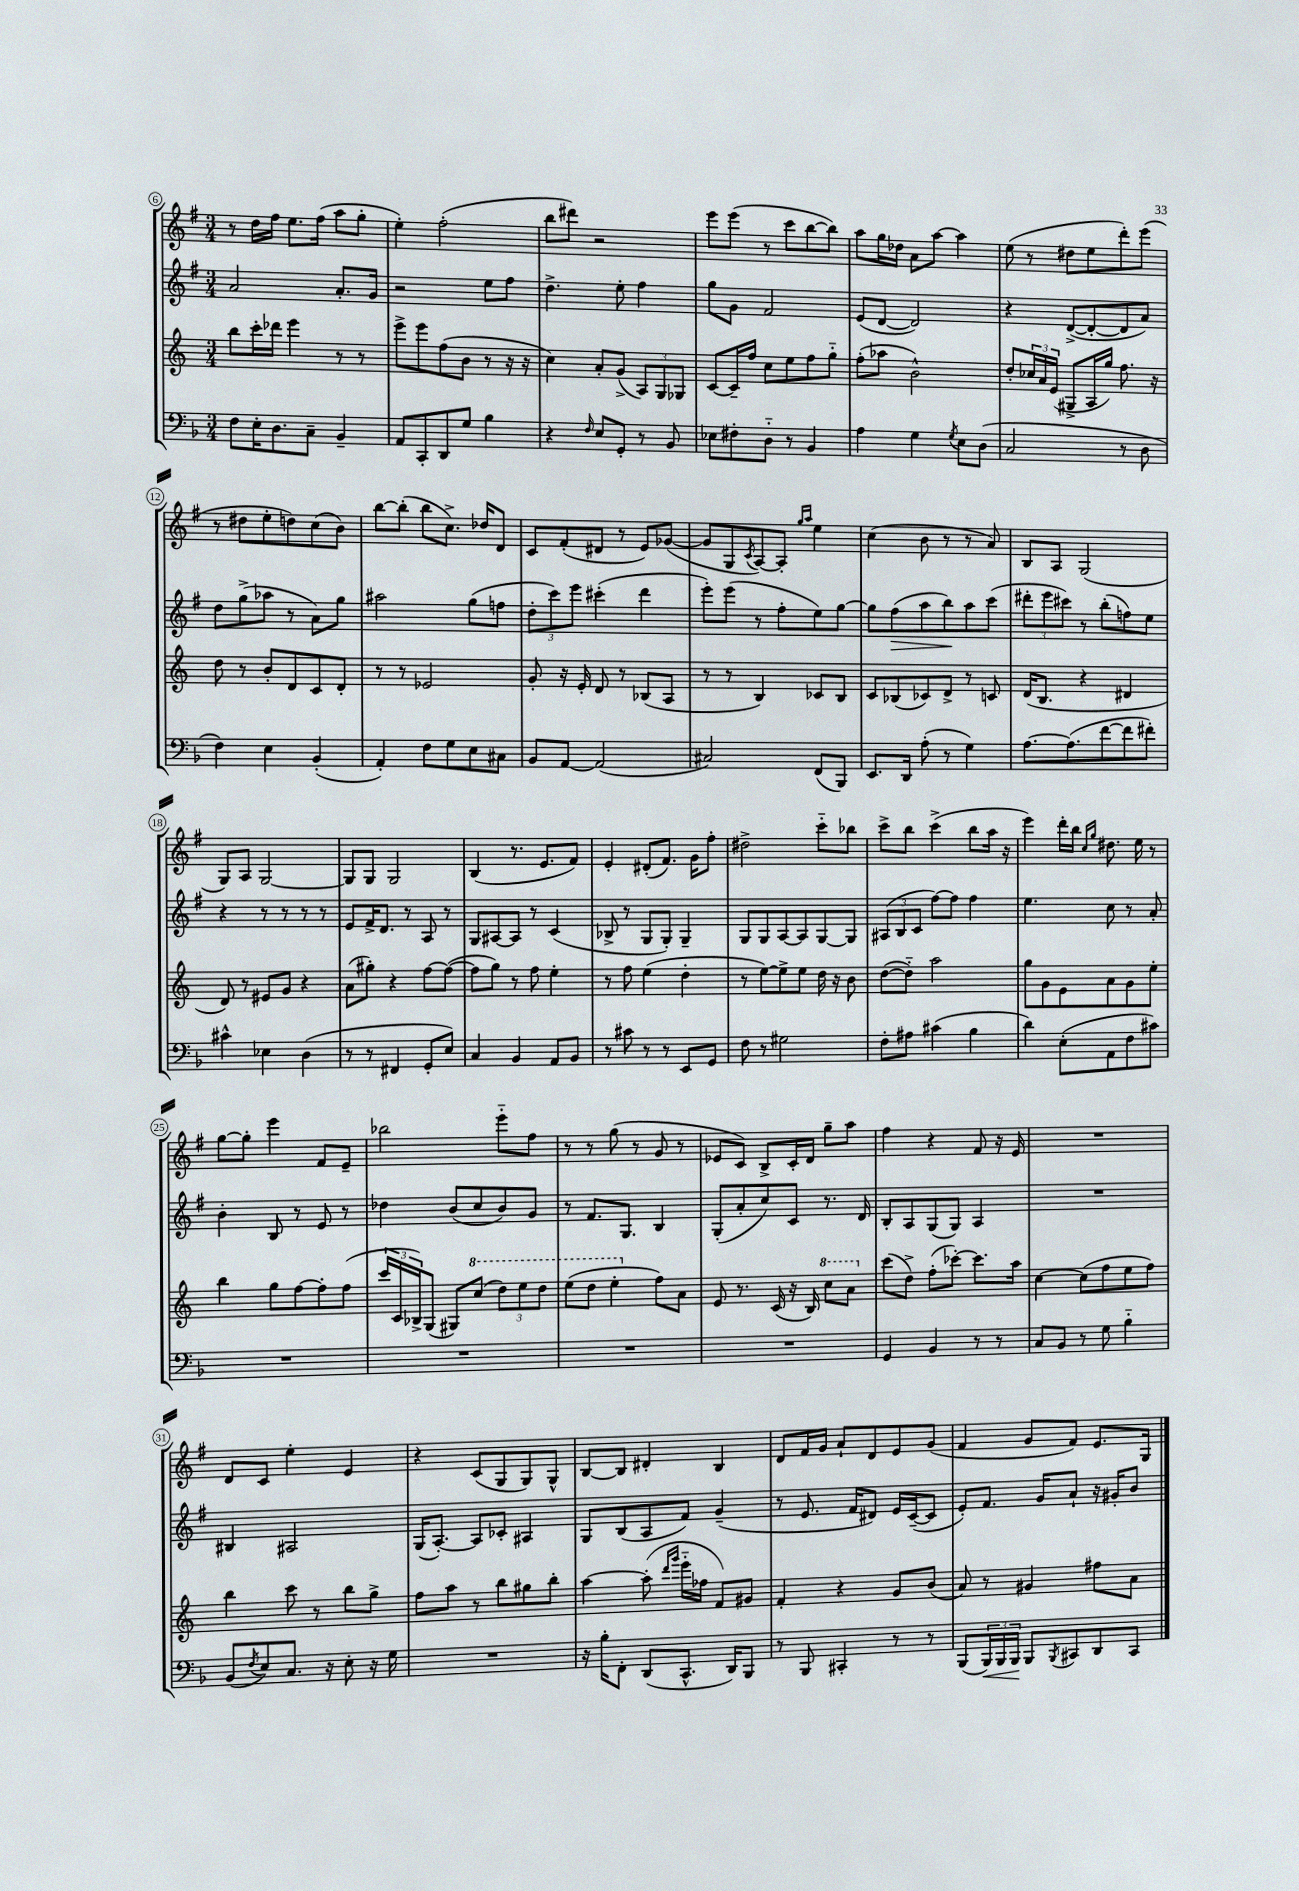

**kern	**kern	**kern	**kern
*staff4	*staff3	*staff2	*staff1
*clefF4	*clefG2	*clefG2	*clefG2
*k[b-]	*k[]	*k[f#]	*k[f#]
*M3/4	*M3/4	*M3/4	*M3/4
8F	8bb	2a	8r
16E'	16ccc'	.	16dd
8.D	16ddd-	.	16ff#
.	4eee	.	8.ee
8C~	.	.	.
.	.	.	(16ff#
4BB-~	8r	8.a'	8aa
.	8r	.	8gg'
.	.	16g	.
=	=	=	=
8AA	8eee^	2r	4ee')
8CC'	8eee	.	.
8DD	(8ff	.	(2ff#'
8G	8b	.	.
4B-	8r	8ee	.
.	16r	8ff#	.
.	16r	.	.
=	=	=	=
4r	4cc)	4.dd^	8bb
.	.	.	8ddd#)
16qqF	.	.	.
8E	8a'	.	2r
8GG'	(8g^	8ee'	.
8r	12A)	4ff#	.
.	12G	.	.
8BB-	.	.	.
.	12G-	.	.
=	=	=	=
8E-	[8c	8gg	8eee
8F#'	16c~]	8g	(8eee
.	16ff	.	.
8D'~	8cc	2f#	8r
8r	8ee	.	8ccc
4BB-	8ff	.	[8bb
.	8gg'~	.	8bb])
=	=	=	=
4A	(8ff'	(8e	8aa
.	8aa-	[8d	16gg
.	.	.	16dd-
4G	2b^^)	2d])	8a
.	.	.	[8aa
8qG	.	.	.
8E	.	.	4aa]
(8D	.	.	.
=	=	=	=
2C	8dd'	4r	(8ee
.	24cc-	.	8r
.	24a	.	.
.	(24e	.	.
.	8G#^	([8d^	8dd#
.	16A	8d'_	8ee
.	16gg)	.	.
8r	8.ff	8d]	8ddd')
8D	.	8a)	(8eee
.	16r	.	.
=	=	=	=
4F)	8dd	8dd	8r
.	8r	(8gg^	8dd#
4E	8b'	8aa-	8ee'
.	8d	8r	8dd)
(4BB-'	8c	8a)	(8cc
.	8d'	8gg	8b)
=	=	=	=
4AA')	8r	2aa#	[8bb
.	8r	.	(8bb']
8F	2e-	.	8bb
8G	.	.	8.cc^)
8E	.	(8gg	.
.	.	.	16dd-
8C#	.	8ff	8d
=	=	=	=
8BB-	8g'	12dd'	8c
.	.	12ccc)	.
[8AA	16r	.	(8f#'
.	.	12eee	.
.	16e'	.	.
(2AA]	8d	(4ccc#'	8d#
.	8r	.	8r
.	(8B-	4ddd	8e)
.	8A	.	([8g-
=	=	=	=
2C#)	8r	8eee')	8g-]
.	8r	(8eee	8G
.	.	.	8qc
.	4B)	8r	[8A)
.	.	8ff#'	8A']
.	.	.	16qqgg
.	.	.	16qqaa
(8FF	8c-	8ee)	4ee
8BBB-)	8B	[8gg	.
=	=	=	=
8.EE	8c	8gg]	(4cc
.	(8B-	(8ff#	.
16DD	.	.	.
(8A'	8c-)	8aa	8b
8r	8d^	8bb)	8r
4G)	8r	8aa	8r
.	8c	(8ccc	8a)
=	=	=	=
[8.A	(16d	12ddd#'	8B
.	8.B	.	.
.	.	12eee	.
.	.	.	8A
.	.	12ccc#)	.
(8.A]	.	.	.
.	4r	8r	(2G
[8f	.	(8bb'	.
8f]	4d#	8ff)	.
8f#')	.	8ee	.
=	=	=	=
4c#^^	8d)	4r	8G)
.	8r	.	8A
4E-	8e#	8r	[2G
.	8g	8r	.
(4D	4r	8r	.
.	.	8r	.
=	=	=	=
8r	(8a	8e	8G]
8r	8gg#')	16f#^	8G
.	.	8.d	.
4FF#	4r	.	2G
.	.	8r	.
8GG'	[8ff	8A	.
8E)	(8ff_	8r	.
=	=	=	=
4C	8ff]	8G	(4B
.	8gg)	[8A#	.
4BB-	8r	8A#]	8.r
.	8ff	8r	.
.	.	.	8.e
8AA	4ee'	(4c	.
8BB-	.	.	8f#)
=	=	=	=
8r	8r	8B-^	4e'
8c#	8ff	8r	.
8r	(4ee	8G	(8d#'
8r	.	8G')	8.f#)
8EE	4dd'	4G~	.
.	.	.	16g
8GG	.	.	8ff#'
=	=	=	=
8F	8r	8G	2dd#^
8r	[8ee)	8G	.
2G#	8ee^]	[8A	.
.	8ee	8A]	.
.	16dd	[8G	8ccc'~
.	16r	.	.
.	8b	8G]	8bb-
=	=	=	=
8F'	([8dd	(12A#	8ccc^
.	.	12B	.
8A#	8dd'~])	.	8bb
.	.	12c	.
(4c#	2aa	[8ff#)	(4ccc^
.	.	8ff#]	.
4B-	.	4ff#	8bb
.	.	.	16aa
.	.	.	16r
=	=	=	=
4d)	8gg	4.ee	4eee)
.	8g	.	.
(8E'	8e	.	16ddd'
.	.	.	16bb
.	.	.	16qqcc
.	.	.	16qqgg
8AA	8a	8cc	8.dd#
8F	8g	8r	.
.	.	.	16ee
8c#)	8ee'	8a'	8r
=	=	=	=
2.r	4bb	4b'	[8gg
.	.	.	8gg']
.	8gg	8B	4eee
.	[8ff	8r	.
.	8ff']	8e	8f#
.	(8ff	8r	8e~
=	=	=	=
2.r	24ccc	4dd-	2bb-
.	24c	.	.
.	24B-^)	.	.
.	(8G	.	.
.	8G#)	(8b	.
.	(8ccc	8cc	.
.	12ddd)	8b)	8eee'~
.	12eee	.	.
.	.	8g	8ff#
.	12ddd	.	.
=	=	=	=
2.r	(8eee	8r	8r
.	8ddd	8.f#	8r
.	4eee'	.	(8gg
.	.	8.G	.
.	.	.	8r
.	8ff)	4B	8g
.	8a	.	8r
=	=	=	=
2.r	8e	(8G'	8e-
.	8.r	8a'	8c)
.	.	8cc)	8B^
.	(16c	.	.
.	16r	8c	16c'
.	16B)	.	16d
.	8ccc	8.r	8gg~
.	8aa	.	8aa
.	.	16d	.
=	=	=	=
4GG	(8ccc	8B'	4ff#
.	8dd^)	8A	.
4BB-	(8ff'	(8G	4r
.	[8ccc-')	8G)	.
8r	8.ccc-]	4A	8f#
8r	.	.	16r
.	16aa	.	16e
=	=	=	=
8C	[4cc	2.r	2.r
8BB-	.	.	.
8r	(8cc]	.	.
8G	8ff	.	.
4B-'~	8ee	.	.
.	8ff)	.	.
=	=	=	=
(8BB-	4bb	4B#	8d
8qF	.	.	.
8E)	.	.	8c
8.C	8ccc	2A#	4ee'
.	8r	.	.
16r	.	.	.
8E'	8bb	.	4e
16r	8gg^	.	.
16G	.	.	.
=	=	=	=
2.r	8ff	(16G	4r
.	.	[8.A')	.
.	8aa	.	.
.	8r	8A]	(8c
.	8bb	8c-'	8G
.	8gg#	4A#	8G)
.	8bb'	.	8G^^
=	=	=	=
16r	[4aa	8G	[8B
16B-'	.	.	.
8FF'	.	(8B	8B]
(8DD	(8aa']	8A	4d#'
.	16qqddd	.	.
.	16qqggg	.	.
8.CC^^	16eee'~	8f#)	.
.	16ff-	.	.
.	8f)	(4g~	4B
16DD)	.	.	.
8BBB-	8g#	.	.
=	=	=	=
8r	4f'	8r	8d
8BBB-	.	8.e	16f#
.	.	.	16g
4CC#'	4r	.	8a`
.	.	16f#	.
.	.	8d#)	8d
8r	8g	16e	8e
.	.	([16c~	.
8r	(8b	8c]	(8g
=	=	=	=
(8BBB-	8a)	8e')	4f#
24BBB-)	8r	8.f#	.
24BBB-	.	.	.
24BBB-	.	.	.
8BBB-	4g#	.	8g
.	.	16g	.
8qBBB-	.	.	.
8CC#	.	8a`	8f#)
8DD	8ff#	16r	8.e
.	.	16g#'	.
8CC#	8a	8b	.
.	.	.	16G
==	==	==	==
*-	*-	*-	*-
